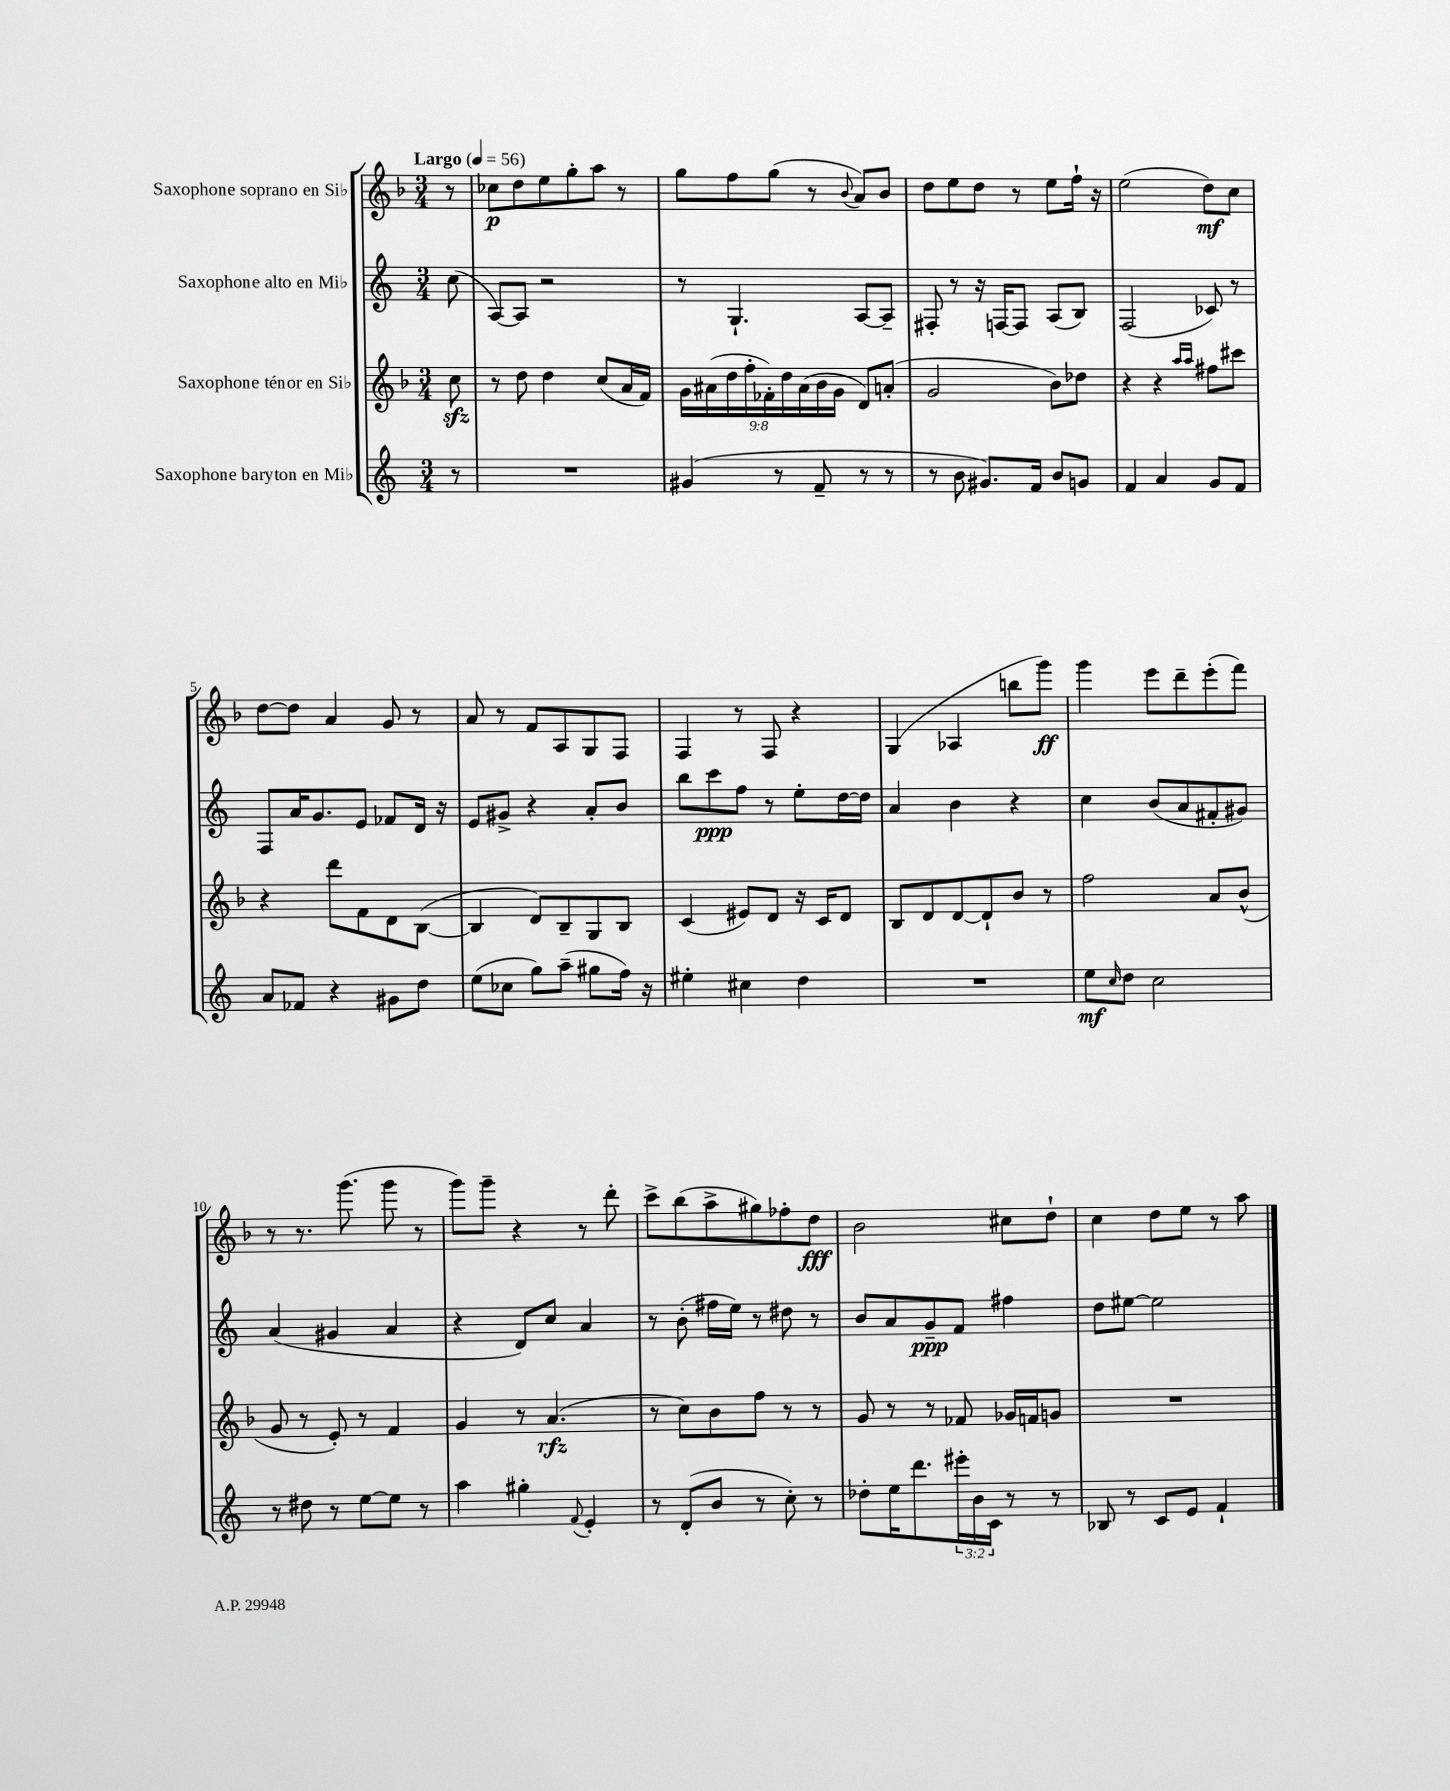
<<
\new StaffGroup <<
\new Staff = "s0" \with { instrumentName = "Saxophone soprano en Sib" } {
    \clef treble \key f \major \numericTimeSignature \time 3/4 \partial 8 \tempo "Largo" 4 = 56
    r8 |
    ces''8\p d''8 e''8 g''8-. a''8 r8 |
    g''8 f''8 g''8( r8 \appoggiatura { bes'8 } a'8) bes'8 |
    d''8 e''8 d''8 r8 e''8 f''16-! r16 |
    e''2( d''8\mf) c''8 |
    d''8~ d''8 a'4 g'8 r8 |
    a'8 r8 f'8 a8 g8 f8 |
    f4 r8 f8 r4 |
    g4( aes4 b''8 g'''8\ff) |
    g'''4 e'''8 d'''8-- e'''8-.( f'''8) |
    r8 r8. g'''8.( g'''8 r8 |
    g'''8) g'''8-- r4 r8 d'''8-. |
    c'''8-> bes''8( a''8-> gis''8) fes''8-. d''8\fff |
    bes'2 cis''8 d''8-! |
    c''4 d''8 e''8 r8 a''8 \bar "|." |
}
\new Staff = "s1" \with { instrumentName = "Saxophone alto en Mib" } {
    \clef treble \key c \major \numericTimeSignature \time 3/4 \partial 8
    c''8( |
    a8~) a8 r2 |
    r8 g4.-! a8~ a8-- |
    fis8-. r8 r16 f16~ f8 a8( b8) |
    f2( ces'8) r8 |
    f8 a'16 g'8. e'8 fes'8 d'16 r16 |
    e'8 gis'8-> r4 a'8-. b'8 |
    b''8 c'''8\ppp f''8 r8 e''8-. d''16~ d''16 |
    a'4 b'4 r4 |
    c''4 b'8( a'8 fis'8-. gis'8) |
    a'4( gis'4 a'4 |
    r4 d'8) c''8 a'4 |
    r8 b'8-.( fis''16 e''16) r8 dis''8 r8 |
    b'8 a'8 g'8--\ppp f'8 fis''4 |
    d''8 eis''8~ eis''2 \bar "|." |
}
\new Staff = "s2" \with { instrumentName = "Saxophone ténor en Sib" } {
    \clef treble \key f \major \numericTimeSignature \time 3/4 \override Staff.TupletNumber.text = #tuplet-number::calc-fraction-text \partial 8
    c''8\sfz |
    r8 d''8 d''4 c''8( a'16 f'16) |
    \tuplet 9/8 { g'16 ais'16( d''16 f''16-. fes'16-.) d''16 ais'16( bes'16 g'16 } d'8) a'8-.( |
    g'2 bes'8) des''8 |
    r4 r4 \grace { a''16 a''16 } fis''8 cis'''8 |
    r4 d'''8 f'8 d'8 bes8~( |
    bes4 d'8) bes8-- g8 bes8 |
    c'4( eis'8) d'8 r16 c'16 d'8 |
    bes8 d'8 d'8~ d'8-! bes'8 r8 |
    f''2 a'8 bes'8-^( |
    g'8 r8 e'8-.) r8 f'4 |
    g'4 r8 a'4.\rfz( |
    r8 c''8) bes'8 f''8 r8 r8 |
    g'8 r8 r8 fes'8 ges'16 f'16 g'8 |
    R2. \bar "|." |
}
\new Staff = "s3" \with { instrumentName = "Saxophone baryton en Mib" } {
    \clef treble \key c \major \numericTimeSignature \time 3/4 \override Staff.TupletNumber.text = #tuplet-number::calc-fraction-text \partial 8
    r8 |
    R2. |
    gis'4( r8 f'8-- r8 r8 |
    r8 b'8 gis'8.) f'16 b'8 g'8 |
    f'4 a'4 g'8 f'8 |
    a'8 fes'8 r4 gis'8 d''8 |
    e''8( ces''8 g''8) a''8--( gis''8 f''16) r16 |
    eis''4-. cis''4 d''4 |
    R2. |
    e''8\mf \grace { c''16 } d''8 c''2 |
    r8 dis''8 r8 e''8~ e''8 r8 |
    a''4 gis''4-. \appoggiatura { f'8 } e'4-. |
    r8 d'8-.( b'8 r8 c''8-.) r8 |
    des''8-. e''16 d'''8. \tuplet 3/2 { eis'''16-. b'16 c'16 } r8 r8 |
    bes8 r8 c'8 e'8 f'4-! \bar "|." |
}
>>
>>
